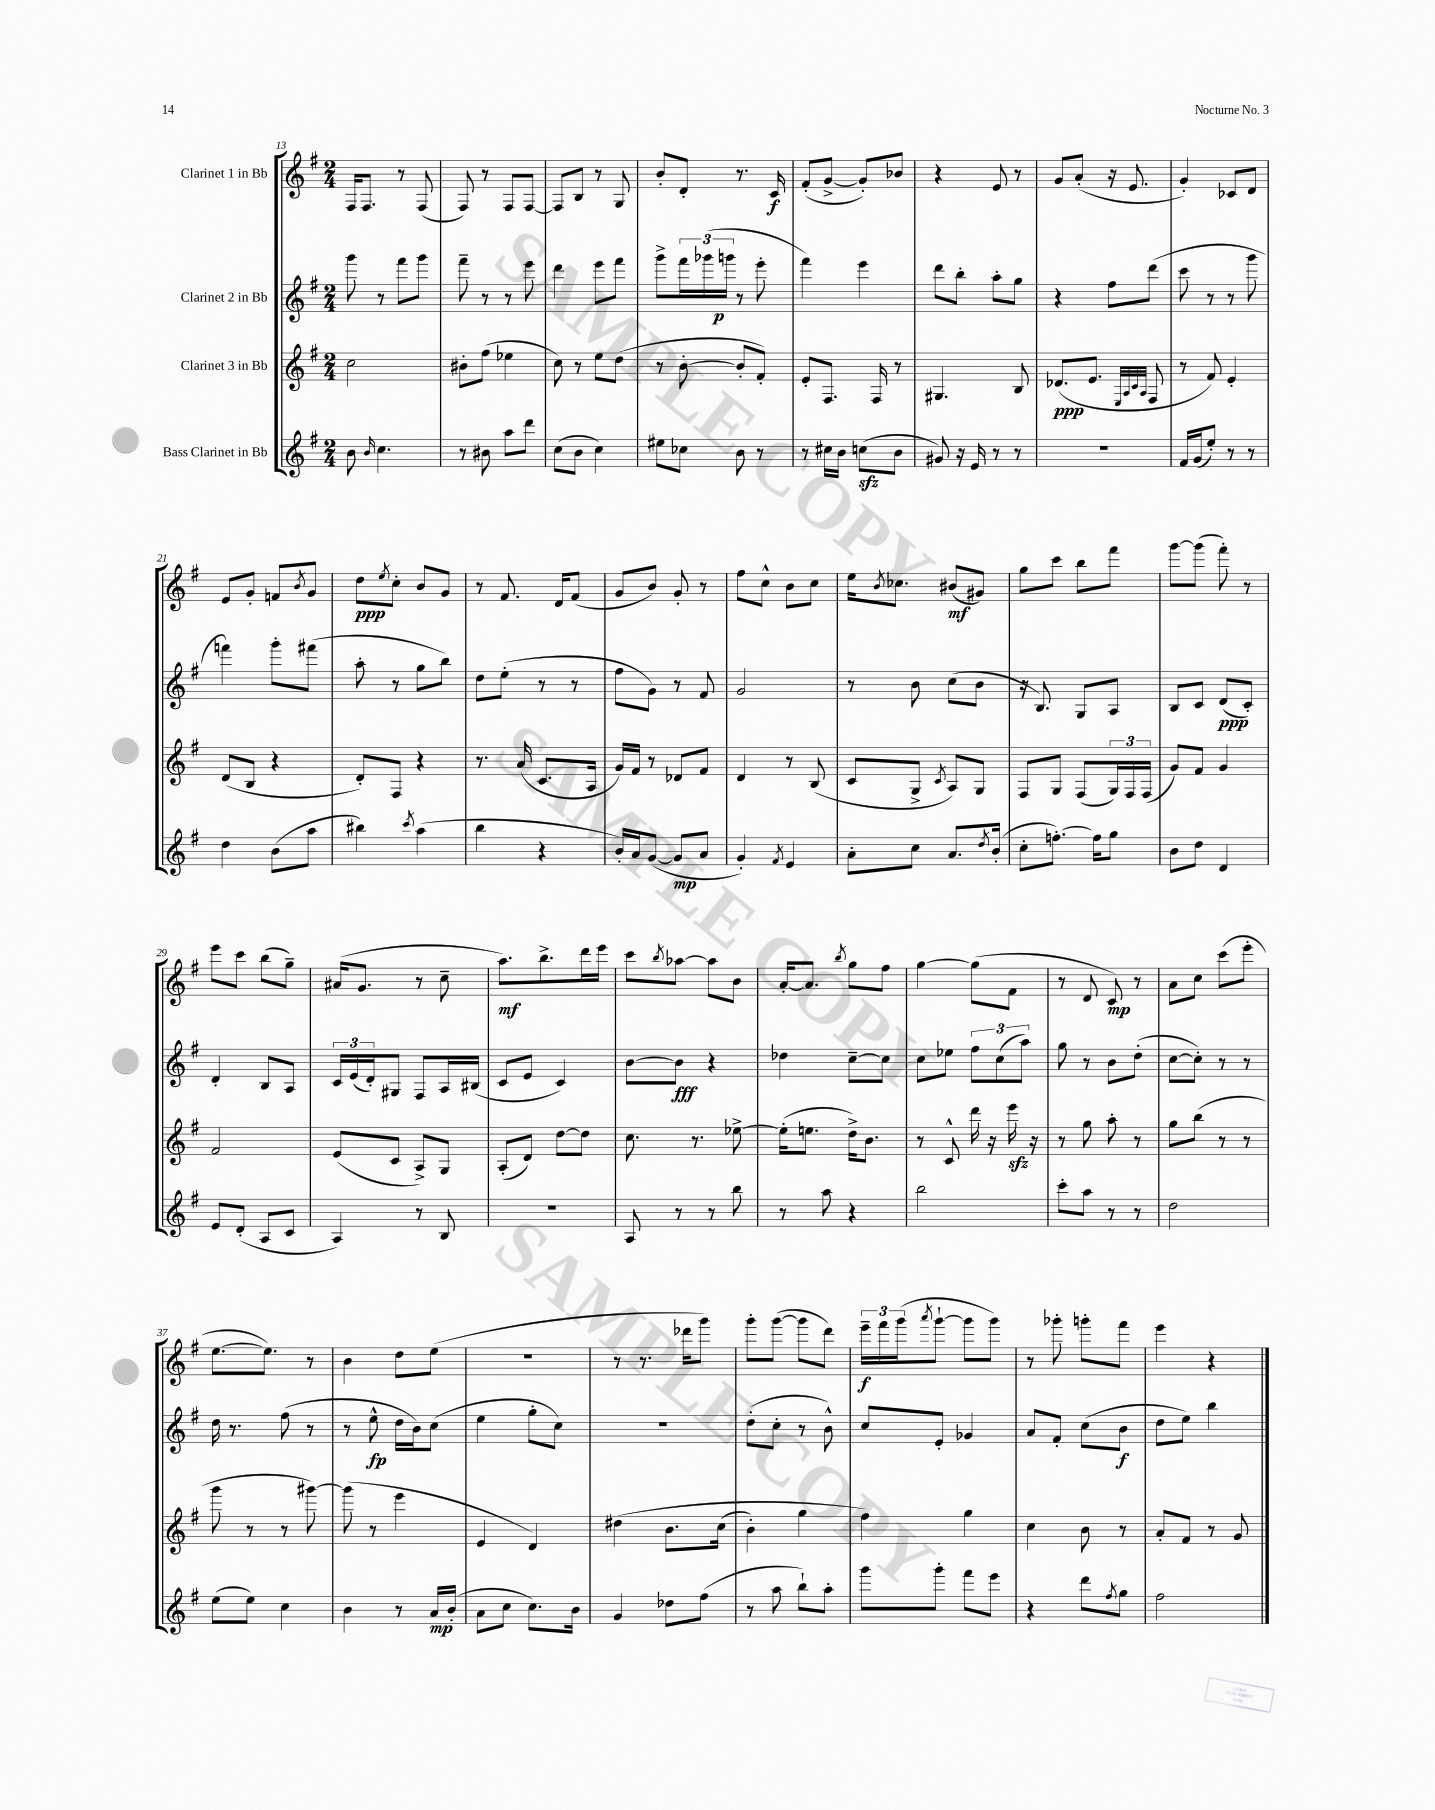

**kern	**dynam	**kern	**dynam	**kern	**dynam	**kern	**dynam
*part4	*part4	*part3	*part3	*part2	*part2	*part1	*part1
*staff4	*staff4	*staff3	*staff3	*staff2	*staff2	*staff1	*staff1
*I"Bass Clarinet in Bb	*	*I"Clarinet 3 in Bb	*	*I"Clarinet 2 in Bb	*	*I"Clarinet 1 in Bb	*
*clefG2	*	*clefG2	*	*clefG2	*	*clefG2	*
*k[f#]	*	*k[f#]	*	*k[f#]	*	*k[f#]	*
*M2/4	*	*M2/4	*	*M2/4	*	*M2/4	*
=13	=13	=13	=13	=13	=13	=13	=13
8b\	.	2cc\	.	8ggg\	.	16F#/KL	.
.	.	.	.	.	.	8.F#/J	.
16qqb/	.	.	.	.	.	.	.
4.cc\	.	.	.	8r	.	.	.
.	.	.	.	8fff#\L	.	8r	.
.	.	.	.	8ggg\J	.	(8F#/	.
=14	=14	=14	=14	=14	=14	=14	=14
8r	.	8b#X'\L	.	8fff#~\	.	8F#/)	.
8b#X\	.	(8ff#\J	.	8r	.	8r	.
8aa\L	.	4ee-X\	.	8r	.	8F#/L	.
8ddd\J	.	.	.	8eee\	.	[8F#/J	.
=15	=15	=15	=15	=15	=15	=15	=15
(8cc\L	.	8cc\)	.	4ddd\	.	8F#/L]	.
8b\J	.	8r	.	.	.	8B/J	.
4cc\)	.	8ee\L	.	8eee\L	.	8r	.
.	.	(8dd\J	.	8fff#\J	.	8G/	.
=16	=16	=16	=16	=16	=16	=16	=16
8ee#X\L	.	8r	.	8ggg^\L	.	8b'/L	.
8cc-X\J	.	[8b'\	.	24fff#\L	.	8d'/J	.
.	.	.	.	(24ggg-X\	.	.	.
.	.	.	.	24gggn\JJ	p	.	.
8b\	.	8b'/L]	.	8r	.	8.r	.
8r	.	8f#'/J)	.	8eee'\	.	.	.
.	.	.	.	.	.	16c/	f
=17	=17	=17	=17	=17	=17	=17	=17
8r	.	8e'/L	.	4fff#\)	.	(8f#'/L	.
16cc#X\LL	.	8.F#/J	.	.	.	[8g^/J	.
16b\JJ	.	.	.	.	.	.	.
(8ccnzz\L	.	.	.	4eee\	.	8g'/L])	.
.	.	16F#/	.	.	.	.	.
8b\J	.	8r	.	.	.	8b-X/J	.
=18	=18	=18	=18	=18	=18	=18	=18
8g#X/)	.	4.G#X/	.	8ddd\L	.	4r	.
16r	.	.	.	8bb'\J	.	.	.
16e/	.	.	.	.	.	.	.
8r	.	.	.	8aa'\L	.	8e/	.
8r	.	8B/	.	8gg\J	.	8r	.
=19	=19	=19	=19	=19	=19	=19	=19
2r	.	(8.d-X/L	ppp	4r	.	8g/L	.
.	.	.	.	.	.	(8a'/J	.
.	.	8.e/J	.	.	.	.	.
.	.	.	.	8ff#\L	.	16r	.
.	.	.	.	.	.	8.e/	.
.	.	32qqE/LLL	.	.	.	.	.
.	.	32qqA/	.	.	.	.	.
.	.	32qqc/	.	.	.	.	.
.	.	32qqA/JJJ	.	.	.	.	.
.	.	8F#/	.	(8ddd\J	.	.	.
=20	=20	=20	=20	=20	=20	=20	=20
16f#/LL	.	8r	.	8ccc\	.	4g'/)	.
(16g/J	.	.	.	.	.	.	.
8ee'/J)	.	8f#/)	.	8r	.	.	.
8r	.	4e'/	.	8r	.	8c-X/L	.
8r	.	.	.	8ggg\	.	8d/J	.
!!LO:LB:g=z
=21	=21	=21	=21	=21	=21	=21	=21
4dd\	.	(8d/L	.	4fffn\)	.	8e/L	.
.	.	8B/J	.	.	.	8g'/J	.
(8b\L	.	4r	.	8ggg'\L	.	8fn/L	.
.	.	.	.	.	.	8qb/	.
8aa\J	.	.	.	(8fff#X\J	.	8g/J	.
=22	=22	=22	=22	=22	=22	=22	=22
4bb#X\)	.	8d'/L)	.	8aa'\	.	8dd\L	ppp
.	.	.	.	.	.	8qee/	.
.	.	8F#/J	.	8r	.	8cc'\J	.
8qccc/	.	.	.	.	.	.	.
(4aa\	.	4r	.	8gg\L	.	8b/L	.
.	.	.	.	8bb\J)	.	8g/J	.
=23	=23	=23	=23	=23	=23	=23	=23
4bb\	.	8.r	.	8dd\L	.	8r	.
.	.	.	.	(8ee'\J	.	8.f#/	.
.	.	(16a/	.	.	.	.	.
4r	.	8.c/L	.	8r	.	.	.
.	.	.	.	.	.	16d/KL	.
.	.	.	.	8r	.	(8f#/J	.
.	.	16A/Jk	.	.	.	.	.
=24	=24	=24	=24	=24	=24	=24	=24
16b'/LL)	.	16g/LL)	.	8ff#\L	.	8g/L	.
16a/J	.	16f#/JJ	.	.	.	.	.
([8g/J	.	8r	.	8g\J)	.	8b/J)	.
8g/L]	mp	8d-X/L	.	8r	.	8g'/	.
8a/J	.	8f#/J	.	8f#/	.	8r	.
=25	=25	=25	=25	=25	=25	=25	=25
4g'/)	.	4d/	.	2g/	.	8ff#\L	.
.	.	.	.	.	.	8cc^^\J	.
8qf#/	.	.	.	.	.	.	.
4e/	.	8r	.	.	.	8b\L	.
.	.	(8B/	.	.	.	8cc\J	.
=26	=26	=26	=26	=26	=26	=26	=26
8a'\L	.	8c/L	.	8r	.	16ee\KL	.
.	.	.	.	.	.	8qb/	.
.	.	.	.	.	.	8.cc-X\J	.
8cc\J	.	8G^/J	.	8b\	.	.	.
.	.	8qc/	.	.	.	.	.
8.a/L	.	8A/L)	.	(8cc\L	.	(8b#X/L	mf
.	.	8G/J	.	8b\J	.	8g#X/J)	.
8qdd/	.	.	.	.	.	.	.
(16b'/Jk	.	.	.	.	.	.	.
=27	=27	=27	=27	=27	=27	=27	=27
8cc'\L	.	8F#/L	.	16r	.	8gg\L	.
.	.	.	.	8.B/)	.	.	.
[8.ffn'\J)	.	8G/J	.	.	.	8ccc\J	.
.	.	(8F#/L	.	8G/L	.	8bb\L	.
16ff\KL]	.	.	.	.	.	.	.
8gg\J	.	24G/L)	.	8A/J	.	8fff#\J	.
.	.	24F#/	.	.	.	.	.
.	.	(24F#/JJ	.	.	.	.	.
=28	=28	=28	=28	=28	=28	=28	=28
8b\L	.	8g/L)	.	8B/L	.	[8ggg\L	.
8dd\J	.	8f#/J	.	8c/J	.	(8ggg\J]	.
4d/	.	4g/	.	(8d/L	ppp	8fff#'\)	.
.	.	.	.	8c'/J)	.	8r	.
!!LO:LB:g=z
=29	=29	=29	=29	=29	=29	=29	=29
8e/L	.	2f#/	.	4d'/	.	8eee\L	.
(8d'/J	.	.	.	.	.	8ccc\J	.
8A/L	.	.	.	8B/L	.	(8bb\L	.
8c/J	.	.	.	8A/J	.	8gg~\J)	.
=30	=30	=30	=30	=30	=30	=30	=30
4A/)	.	(8e/L	.	24c/LL	.	(16a#X/KL	.
.	.	.	.	(24e/	.	.	.
.	.	.	.	.	.	8.g/J	.
.	.	.	.	24d'/J)	.	.	.
.	.	8c/J	.	8G#X/J	.	.	.
8r	.	8A^/L)	.	8F#/L	.	8r	.
8B/	.	8G/J	.	16A/L	.	8cc~\	.
.	.	.	.	(16B#X/JJ	.	.	.
=31	=31	=31	=31	=31	=31	=31	=31
2r	.	(8A'/L	.	8c/L	.	8.aa\L)	mf
.	.	8d/J)	.	8e/J	.	.	.
.	.	.	.	.	.	8.bb^\	.
.	.	[8dd\L	.	4c/)	.	.	.
.	.	8dd\J]	.	.	.	16ddd\L	.
.	.	.	.	.	.	16eee\JJ	.
=32	=32	=32	=32	=32	=32	=32	=32
8A/	.	8.cc\	.	[8b\L	.	8ccc\L	.
.	.	.	.	.	.	8qbb/	.
8r	.	.	.	8b\J]	fff	[8aa-X\J	.
.	.	8.r	.	.	.	.	.
8r	.	.	.	4r	.	8aa-\L]	.
8bb\	.	[8ee-X^\	.	.	.	8b\J	.
=33	=33	=33	=33	=33	=33	=33	=33
8r	.	(16ee-'\KL]	.	4dd-X\	.	[16a'/KL	.
.	.	8.een\J	.	.	.	8.a/J]	.
8aa\	.	.	.	.	.	.	.
.	.	.	.	.	.	8qbb/	.
4r	.	16dd^\KL)	.	[8cc~\L	.	8gg\L	.
.	.	8.b\J	.	.	.	.	.
.	.	.	.	8cc\J]	.	8ff#\J	.
=34	=34	=34	=34	=34	=34	=34	=34
2bb\	.	8r	.	8cc\L	.	[4gg\	.
.	.	8c^^/	.	8ee-X\J	.	.	.
.	.	16ddd\	.	12ff#\L	.	(8gg\L]	.
.	.	16r	.	.	.	.	.
.	.	.	.	(12cc\	.	.	.
.	.	16eeezz\	.	.	.	8f#\J	.
.	.	.	.	12aa\J)	.	.	.
.	.	16r	.	.	.	.	.
=35	=35	=35	=35	=35	=35	=35	=35
8ccc'\L	.	8r	.	8gg\	.	8r	.
8aa\J	.	8gg\	.	8r	.	8d/	.
8r	.	8aa'\	.	8b\L	.	8c/)	mp
8r	.	8r	.	(8dd'\J	.	8r	.
=36	=36	=36	=36	=36	=36	=36	=36
2dd\	.	8gg\L	.	[8cc\L	.	8a\L	.
.	.	(8bb\J	.	8cc'\J])	.	8cc\J	.
.	.	8r	.	8r	.	(8ccc\L	.
.	.	8r	.	8r	.	8eee'\J	.
!!LO:LB:g=z
=37	=37	=37	=37	=37	=37	=37	=37
(8ee\L	.	8ggg\	.	16dd\	.	[8.ee\L	.
.	.	.	.	8.r	.	.	.
8ee\J)	.	8r	.	.	.	.	.
.	.	.	.	.	.	8.ee\J])	.
4cc\	.	8r	.	(8ff#\	.	.	.
.	.	[8ggg#X\)	.	8r	.	8r	.
=38	=38	=38	=38	=38	=38	=38	=38
4b\	.	(8ggg#\]	.	8r	.	4b\	.
.	.	8r	.	8ee^^\	fp	.	.
8r	.	4eee\	.	16dd\LL	.	8dd\L	.
.	.	.	.	16b\J)	.	.	.
16a/LL	mp	.	.	(8cc\J	.	(8ee\J	.
(16b'/JJ	.	.	.	.	.	.	.
=39	=39	=39	=39	=39	=39	=39	=39
8a\L	.	4e/	.	4ee\	.	2r	.
8cc\J	.	.	.	.	.	.	.
8.cc\L)	.	4d/)	.	8gg'\L	.	.	.
.	.	.	.	8cc\J)	.	.	.
16b\Jk	.	.	.	.	.	.	.
=40	=40	=40	=40	=40	=40	=40	=40
4g/	.	(4dd#X\	.	2r	.	8r	.
.	.	.	.	.	.	8.r	.
8dd-X\L	.	8.b\L	.	.	.	.	.
.	.	.	.	.	.	16ddd-X\KL	.
(8ff#\J	.	.	.	.	.	8ggg\J)	.
.	.	(16cc\Jk	.	.	.	.	.
=41	=41	=41	=41	=41	=41	=41	=41
8r	.	4b'\)	.	(8dd'\L	.	8ggg'\L	.
8aa\	.	.	.	8cc'\J	.	([8ggg\J	.
8bb`\L)	.	4gg\	.	8r	.	8ggg\L]	.
8aa'\J	.	.	.	8b^^\)	.	8ddd\J)	.
=42	=42	=42	=42	=42	=42	=42	=42
8ggg\L	.	4ff#\)	.	8cc/L	.	24eee~\LL	f
.	.	.	.	.	.	24fff#\	.
.	.	.	.	.	.	(24ggg\J	.
.	.	.	.	.	.	8qaaa/	.
8ggg'\J	.	.	.	8e'/J	.	[8ggg`\J	.
8fff#\L	.	4gg\	.	4g-X/	.	8ggg\L]	.
8eee\J	.	.	.	.	.	8ggg\J)	.
=43	=43	=43	=43	=43	=43	=43	=43
4r	.	4cc\	.	8a/L	.	8r	.
.	.	.	.	8f#'/J	.	8ggg-X'\	.
8ddd\L	.	8b\	.	(8cc\L	.	8gggn'\L	.
8qff#/	.	.	.	.	.	.	.
8gg\J	.	8r	.	8b\J	f	8fff#\J	.
=44	=44	=44	=44	=44	=44	=44	=44
2ff#\	.	8a'/L	.	8dd\L	.	4eee\	.
.	.	8f#/J	.	8ee\J)	.	.	.
.	.	8r	.	4bb\	.	4r	.
.	.	8g/	.	.	.	.	.
==	==	==	==	==	==	==	==
*-	*-	*-	*-	*-	*-	*-	*-
